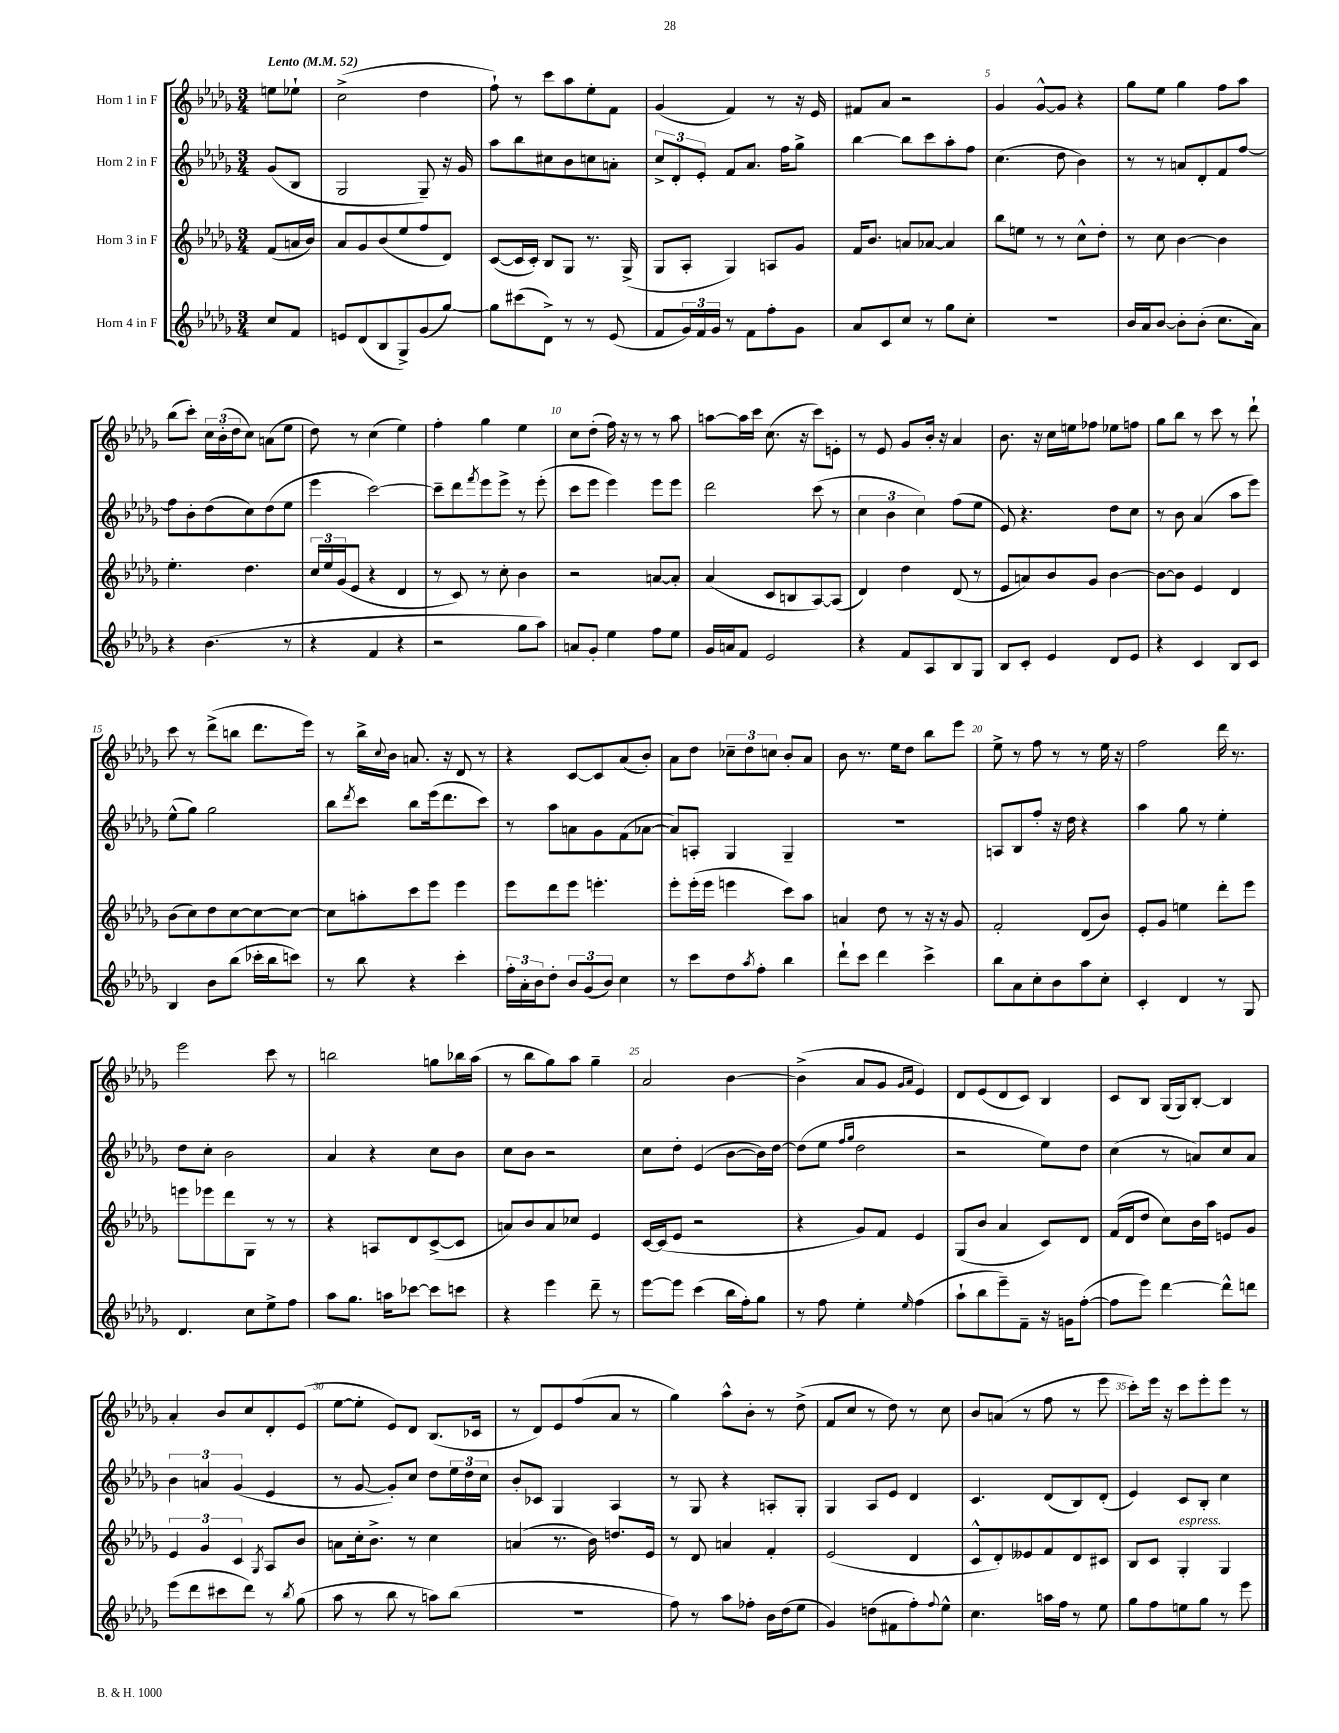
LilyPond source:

<<
\new StaffGroup <<
\new Staff = "s0" \with { instrumentName = "Horn 1 in F" } {
    \clef treble \key des \major \numericTimeSignature \time 3/4 \partial 4 \tempo "Lento" 4 = 52
    e''8 ees''8-! |
    c''2->( des''4 |
    f''8-!) r8 c'''8 aes''8 ees''8-. f'8 |
    ges'4( f'4) r8 r16 ees'16 |
    fis'8 aes'8 r2 |
    ges'4 ges'8~-^ ges'8 r4 |
    ges''8 ees''8 ges''4 f''8 aes''8 |
    bes''8( c'''8-.) \tuplet 3/2 { c''16 bes'16-.( des''16 } c''8) a'8( ees''8 |
    des''8) r8 c''4( ees''4) |
    f''4-. ges''4 ees''4 |
    c''8 des''8-.( f''16) r16 r8 r8 aes''8 |
    a''8~ a''16 c'''16 c''8.( r16 c'''8) e'8-. |
    r8 ees'8 ges'8 bes'16-. r16 aes'4 |
    bes'8. r16 c''16 e''16 fes''8 ees''8 f''8 |
    ges''8 bes''8 r8 c'''8 r8 des'''8-! |
    c'''8 r8 des'''8->( b''8 des'''8. ees'''16) |
    r8 bes''16-> \appoggiatura { c''8 } bes'16 a'8. r16 des'8 r8 |
    r4 c'8~ c'8 aes'8( bes'8-.) |
    aes'8 des''8 \tuplet 3/2 { ces''8-- des''8 c''8 } bes'8-. aes'8 |
    bes'8 r8. ees''16 des''8 bes''8 ees'''8 |
    ees''8-> r8 f''8 r8 r8 ees''16 r16 |
    f''2 des'''16 r8. |
    ees'''2 c'''8 r8 |
    b''2 g''8 bes''16 aes''16( |
    r8 bes''8 ges''8) aes''8 ges''4-- |
    aes'2 bes'4~ |
    bes'4->( aes'8 ges'8 \grace { ges'16 aes'16 } ees'4) |
    des'8 ees'8( des'8 c'8) bes4 |
    c'8 bes8 ges16( ges16) bes8~-. bes4 |
    aes'4-. bes'8 c''8 des'8-. ees'8( |
    ees''8~ ees''8-. ees'8) des'8 bes8.( ces'16 |
    r8 des'8) ees'8 f''8( aes'8 r8 |
    ges''4) aes''8-^ bes'8-. r8 des''8->( |
    f'8 c''8 r8 des''8) r8 c''8 |
    bes'8 a'8( r8 f''8 r8 ees'''8 |
    c'''8-.) ees'''16 r16 c'''8 ees'''8-. ees'''8 r8 \bar "|." |
}
\new Staff = "s1" \with { instrumentName = "Horn 2 in F" } {
    \clef treble \key des \major \numericTimeSignature \time 3/4 \partial 4
    ges'8( bes8 |
    ges2 ges8--) r16 ges'16 |
    aes''8 bes''8 cis''8 bes'8 c''8 a'8-. |
    \tuplet 3/2 { c''8-> des'8-. ees'8-. } f'8 aes'8. f''16 ges''8-> |
    bes''4~ bes''8 c'''8 aes''8-. f''8 |
    c''4.( des''8 bes'4) |
    r8 r8 a'8 des'8-. f'8 f''8~ |
    f''8 bes'8-. des''8( c''8) des''8( ees''8 |
    ees'''4 c'''2~) |
    c'''8-- des'''8 \acciaccatura { f'''8 } ees'''8 ees'''8-> r8 ees'''8-.( |
    c'''8 ees'''8 ees'''4) ees'''8 ees'''8 |
    des'''2 c'''8( r8 |
    \tuplet 3/2 { c''4 bes'4 c''4) } f''8( ees''8 |
    ees'8) r4. des''8 c''8 |
    r8 bes'8 aes'4( aes''8 ees'''8) |
    ees''8-^( ges''8) ges''2 |
    bes''8 \acciaccatura { des'''8 } c'''8 bes''8 ees'''16( des'''8. c'''8) |
    r8 aes''8 a'8 ges'8 f'8( aes'8~ |
    aes'8) a8-. ges4 ges4-- |
    R2. |
    a8 bes8 f''8-. r16 des''16 r4 |
    aes''4 ges''8 r8 ees''4-. |
    des''8 c''8-. bes'2 |
    aes'4 r4 c''8 bes'8 |
    c''8 bes'8 r2 |
    c''8 des''8-. ees'4( bes'8~ bes'16) des''16~ |
    des''8( ees''8 \grace { f''16 ges''16 } des''2 |
    r2 ees''8) des''8 |
    c''4( r8 a'8) c''8 a'8 |
    \tuplet 3/2 { bes'4 a'4 ges'4( } ees'4 |
    r8 ges'8~ ges'8-.) c''8 des''8 \tuplet 3/2 { ees''16 des''16 c''16 } |
    bes'8-. ces'8 ges4 aes4 |
    r8 ges8 r4 a8-. ges8-. |
    ges4 aes8 ees'8 des'4 |
    c'4. des'8( bes8) des'8-.( |
    ees'4) c'8 bes8-. c''4 \bar "|." |
}
\new Staff = "s2" \with { instrumentName = "Horn 3 in F" } {
    \clef treble \key des \major \numericTimeSignature \time 3/4 \partial 4
    f'8( a'16 bes'16) |
    aes'8 ges'8 bes'8( ees''8 f''8 des'8) |
    c'8~( c'16 c'16-.) bes8 ges8 r8. ges16->( |
    ges8 aes8-. ges4) a8 ges'8 |
    f'16 bes'8. a'8 aes'8~ aes'4 |
    bes''8 e''8 r8 r8 c''8-^ des''8-. |
    r8 c''8 bes'4~ bes'4 |
    ees''4.-. des''4. |
    \tuplet 3/2 { c''16 ees''16 ges'16( } ees'8 r4 des'4 |
    r8 c'8) r8 c''8-. bes'4 |
    r2 a'8~ a'8-. |
    aes'4( c'8 b8 aes8~) aes8( |
    des'4) des''4 des'8( r8 |
    ees'8 a'8) bes'8 ges'8 bes'4~ |
    bes'8~ bes'8 ees'4 des'4 |
    bes'8( c''8) des''8 c''8~ c''8~ c''8~ |
    c''8 a''8-. c'''8 ees'''8 ees'''4 |
    ees'''8 des'''8 ees'''8 e'''4.-. |
    ees'''8-. ees'''16-.( ees'''16 e'''4 c'''8) aes''8 |
    a'4 des''8 r8 r16 r16 ges'8 |
    f'2-. des'8( bes'8) |
    ees'8-. ges'8 e''4 des'''8-. ees'''8 |
    e'''8 ees'''8 des'''8 ges8 r8 r8 |
    r4 a8 des'8 c'8~->( c'8 |
    a'8) bes'8 a'8 ces''8 ees'4 |
    c'16~ c'16( ees'8 r2 |
    r4 ges'8) f'8 ees'4 |
    ges8( bes'8 aes'4 c'8) des'8 |
    f'16( des'16 des''8 c''8) bes'16 aes''16 e'8 ges'8 |
    \tuplet 3/2 { ees'4 ges'4 c'4 } \acciaccatura { ges8 } aes8 bes'8 |
    a'8 c''16-. bes'8.-> r8 c''4 |
    a'4( r8. bes'16) d''8. ees'16 |
    r8 des'8 a'4 f'4-. |
    ees'2( des'4 |
    c'8-^ des'8-.) eeses'8 f'8 des'8 cis'8 |
    bes8 c'8 ges4-.^\markup { \italic "espress." } ges4 \bar "|." |
}
\new Staff = "s3" \with { instrumentName = "Horn 4 in F" } {
    \clef treble \key des \major \numericTimeSignature \time 3/4 \partial 4
    c''8 f'8 |
    e'8 des'8( bes8 ges8->) ges'8( ges''8~) |
    ges''8 cis'''8( des'8->) r8 r8 ees'8( |
    f'8 \tuplet 3/2 { ges'16) f'16 ges'16 } r8 f'8 f''8-. ges'8 |
    aes'8 c'8 c''8 r8 ges''8 c''8-. |
    R2. |
    bes'16 aes'16 bes'8~ bes'8-. bes'8-.( c''8. aes'16) |
    r4 bes'4.( r8 |
    r4 f'4 r4 |
    r2 ges''8 aes''8) |
    a'8 ges'8-. ees''4 f''8 ees''8 |
    ges'16 a'16 f'8 ees'2 |
    r4 f'8 aes8 bes8 ges8 |
    bes8 c'8-. ees'4 des'8 ees'8 |
    r4 c'4 bes8 c'8 |
    bes4 bes'8 bes''8( ces'''16-. bes''16 c'''8) |
    r8 bes''8 r4 c'''4-. |
    \tuplet 3/2 { f''16-. aes'16-. bes'16 } des''8-. \tuplet 3/2 { bes'8 ges'8( bes'8) } c''4 |
    r8 c'''8 des''8 \acciaccatura { aes''8 } f''8-. bes''4 |
    des'''8-! c'''8 des'''4 c'''4-> |
    bes''8 aes'8 c''8-. bes'8 aes''8 c''8-. |
    c'4-. des'4 r8 ges8 |
    des'4. c''8 ees''8-> f''8 |
    aes''8 ges''8. a''16 ces'''8~ ces'''8 c'''8 |
    r4 ees'''4 des'''8-- r8 |
    ees'''8~ ees'''8 c'''4( bes''16 f''16-.) ges''8 |
    r8 f''8 ees''4-. \grace { ees''16 } f''4( |
    aes''8-! bes''8 ees'''8--) f'8-- r16 g'16 f''8~-.( |
    f''8 ees'''8) des'''4~ des'''8-^ d'''8 |
    ees'''8( des'''8 cis'''8 des'''8) r8 \acciaccatura { bes''8 } ges''8( |
    aes''8 r8 bes''8 r8 a''8) bes''8( |
    R2. |
    f''8) r8 aes''8 fes''8-. bes'16 des''16( ees''8 |
    ges'4) d''8( fis'8 f''8-.) \appoggiatura { f''8 } ees''8-^ |
    c''4. a''16 f''16 r8 ees''8 |
    ges''8 f''8 e''8 ges''8 r8 ees'''8 \bar "|." |
}
>>
>>
\layout { \context { \Score \override BarNumber.break-visibility = ##(#f #t #t) barNumberVisibility = #(every-nth-bar-number-visible 5) } }
